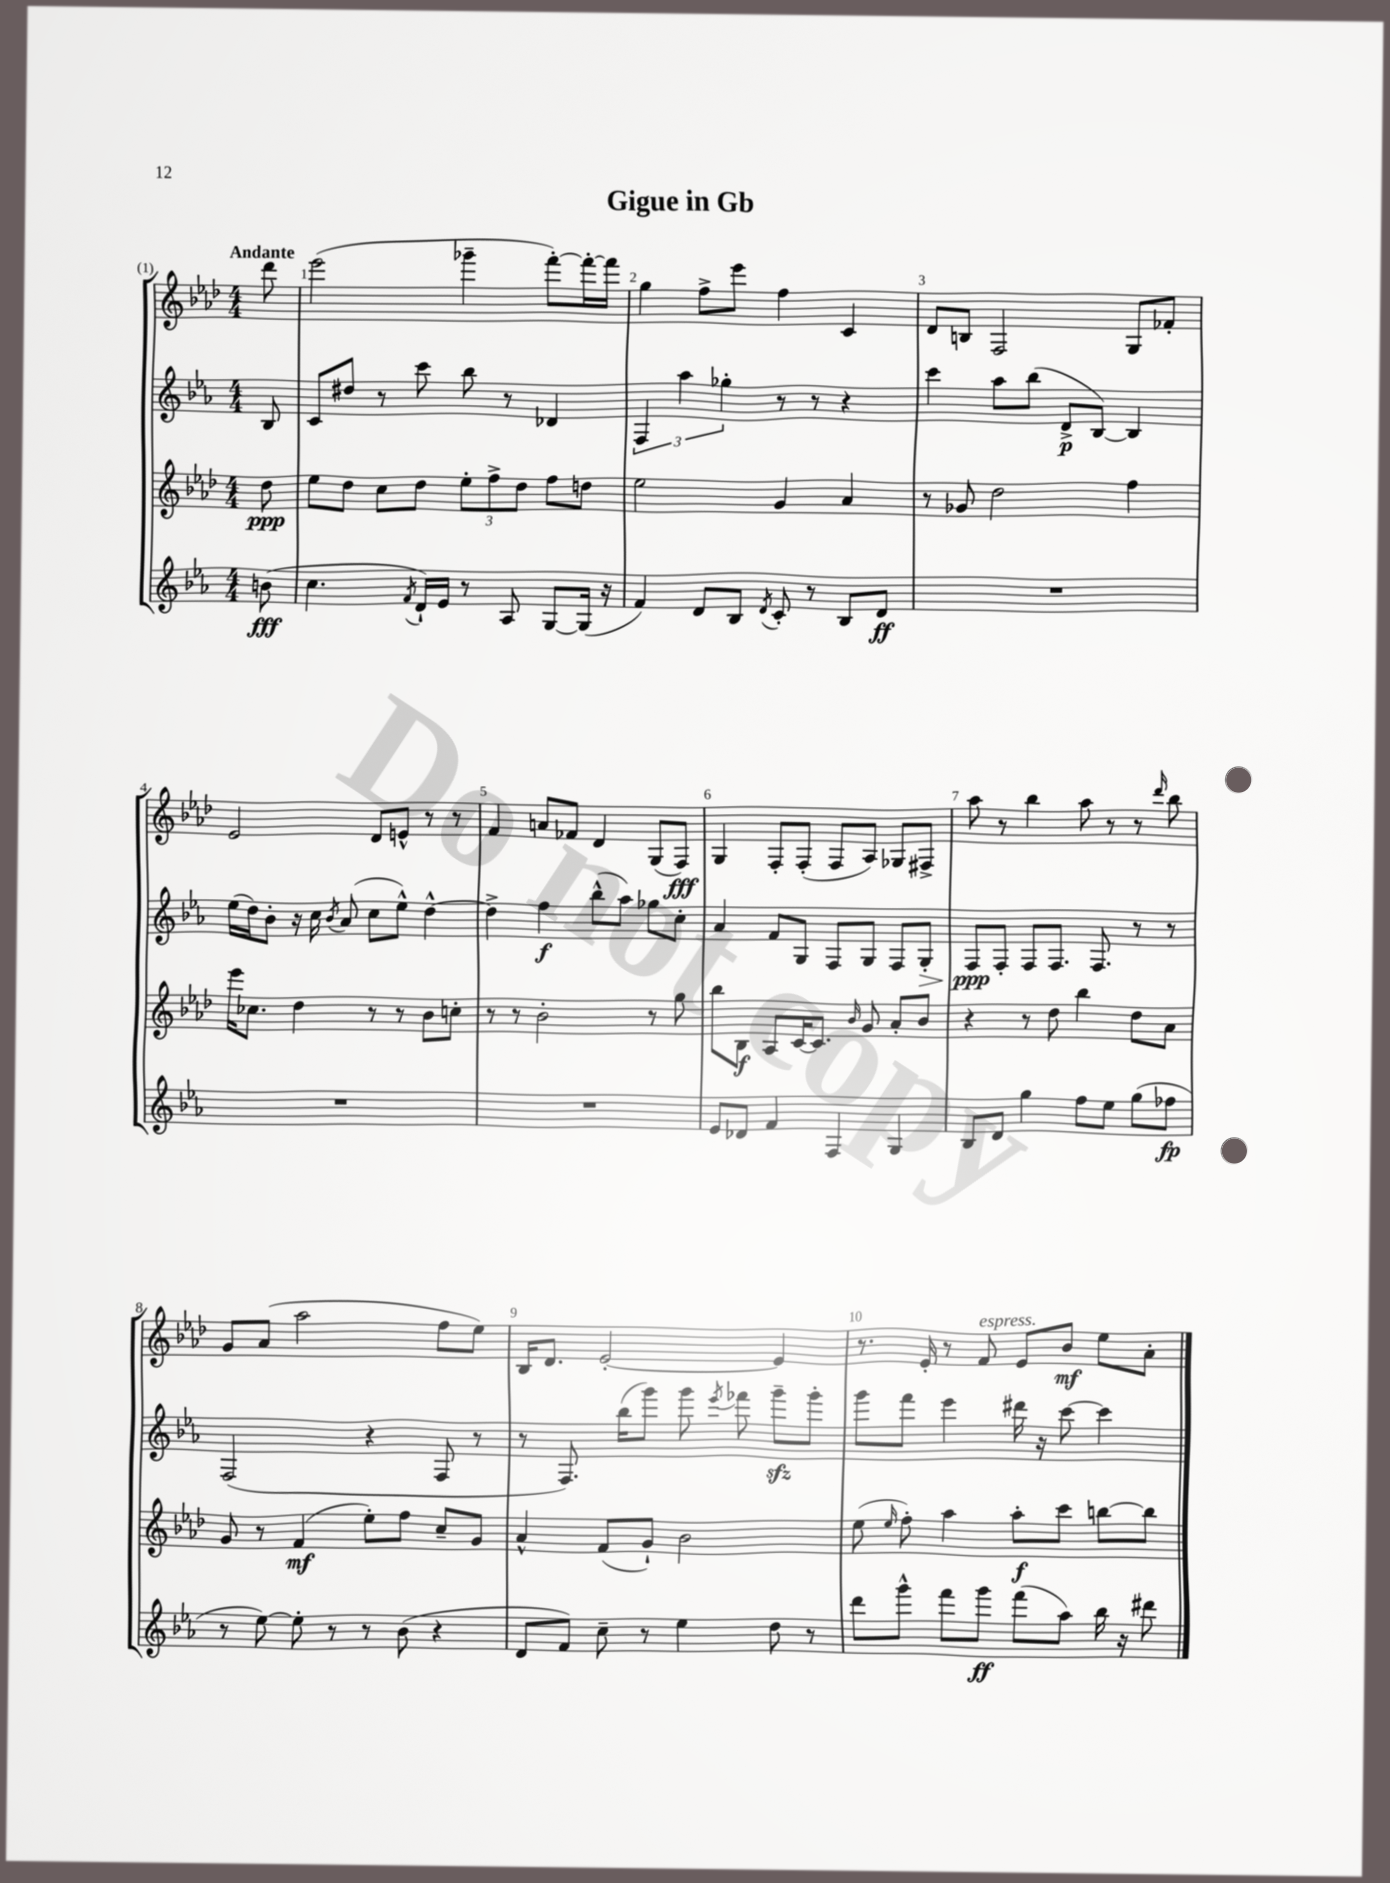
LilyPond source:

\header { title = "Gigue in Gb" }
<<
\new StaffGroup <<
\new Staff = "s0" {
    \clef treble \key aes \major \numericTimeSignature \time 4/4 \partial 8 \tempo "Andante"
    \autoBeamOff des'''8 |
    ees'''2( ges'''4-- f'''8[~-.) f'''16~-. f'''16] |
    g''4 f''8[-> ees'''8] f''4 c'4 |
    des'8[ b8] f2 g8[ fes'8]-. |
    ees'2 des'8[ e'8]-^ r8 r8 |
    f'4 a'8[ fes'8] des'4 g8[( f8]\fff) |
    g4 f8[-. f8]-.( f8[ aes8]) ges8[ fis8]-> |
    aes''8 r8 bes''4 aes''8 r8 r8 \grace { des'''16 } bes''8 |
    g'8[ aes'8]( aes''2 f''8[ ees''8]) |
    bes16[ des'8.] ees'2~-. ees'4 |
    r8. ees'16-. r8 f'8^\markup { \italic "espress." } ees'8[ bes'8]\mf ees''8[ aes'8]-. \bar "|." |
}
\new Staff = "s1" {
    \clef treble \key ees \major \numericTimeSignature \time 4/4 \partial 8
    \autoBeamOff bes8 |
    c'8[ dis''8] r8 c'''8 bes''8 r8 des'4 |
    \tuplet 3/2 { f4 aes''4 ges''4-. } r8 r8 r4 |
    c'''4 aes''8[ bes''8]( d'8[->\p bes8]~) bes4 |
    ees''16[( d''16) bes'8]-. r16 c''16 \acciaccatura { bes'8 } aes'8( c''8[ ees''8]-^) d''4~-^ |
    d''4-> f''4\f bes''8[-^( aes''8]) ges''8[ c''8]-. |
    aes'4 f'8[ g8] f8[ g8] f8[ g8]-.\> |
    f8[\ppp\! f8]-. f8[ f8.] f8. r8 r8 |
    f2( r4 f8 r8 |
    r8 f8.) bes''16[( g'''8]) g'''8 \acciaccatura { ees'''8 } fes'''8 g'''8[--\sfz g'''8]-. |
    g'''8[ f'''8] ees'''4 dis'''16 r16 c'''8~ c'''4 \bar "|." |
}
\new Staff = "s2" {
    \clef treble \key aes \major \numericTimeSignature \time 4/4 \partial 8
    \autoBeamOff des''8\ppp |
    ees''8[ des''8] c''8[ des''8] \tuplet 3/2 { ees''8[-. f''8-> des''8] } f''8[ d''8] |
    ees''2 g'4 aes'4 |
    r8 ges'8 des''2 f''4 |
    ees'''16[ ces''8.] des''4 r8 r8 bes'8[ c''8]-. |
    r8 r8 bes'2-. r8 g''8 |
    bes''8[ bes8]\f aes8[ c'16~ c'8.] \grace { bes'16 } g'8 aes'8[-. bes'8] |
    r4 r8 des''8 bes''4 des''8[ aes'8] |
    g'8 r8 f'4\mf( ees''8[-.) f''8] c''8[-- g'8] |
    aes'4-^ f'8[( g'8]-!) bes'2 |
    ees''8( \grace { ees''16 } f''8-.) aes''4 aes''8[-.\f c'''8] b''8[~ b''8] \bar "|." |
}
\new Staff = "s3" {
    \clef treble \key ees \major \numericTimeSignature \time 4/4 \partial 8
    \autoBeamOff b'8\fff( |
    c''4. \acciaccatura { f'8 } d'16[-!) ees'16] r8 aes8 g8[~ g16]( r16 |
    f'4) d'8[ bes8] \acciaccatura { d'8 } c'8-. r8 bes8[ d'8]\ff |
    R1 |
    R1 |
    R1 |
    ees'8[ des'8] f'4 f4 g4 |
    bes8[ d'8] g''4 f''8[ ees''8] g''8[( fes''8]\fp |
    r8 ees''8~) ees''8-. r8 r8 bes'8( r4 |
    d'8[ f'8]) c''8-- r8 ees''4 d''8 r8 |
    d'''8[ g'''8]-^ f'''8[ g'''8]\ff f'''8[( aes''8]) bes''16 r16 dis'''8 \bar "|." |
}
>>
>>
\layout { \context { \Score \override BarNumber.break-visibility = ##(#f #t #t) barNumberVisibility = #all-bar-numbers-visible } }
